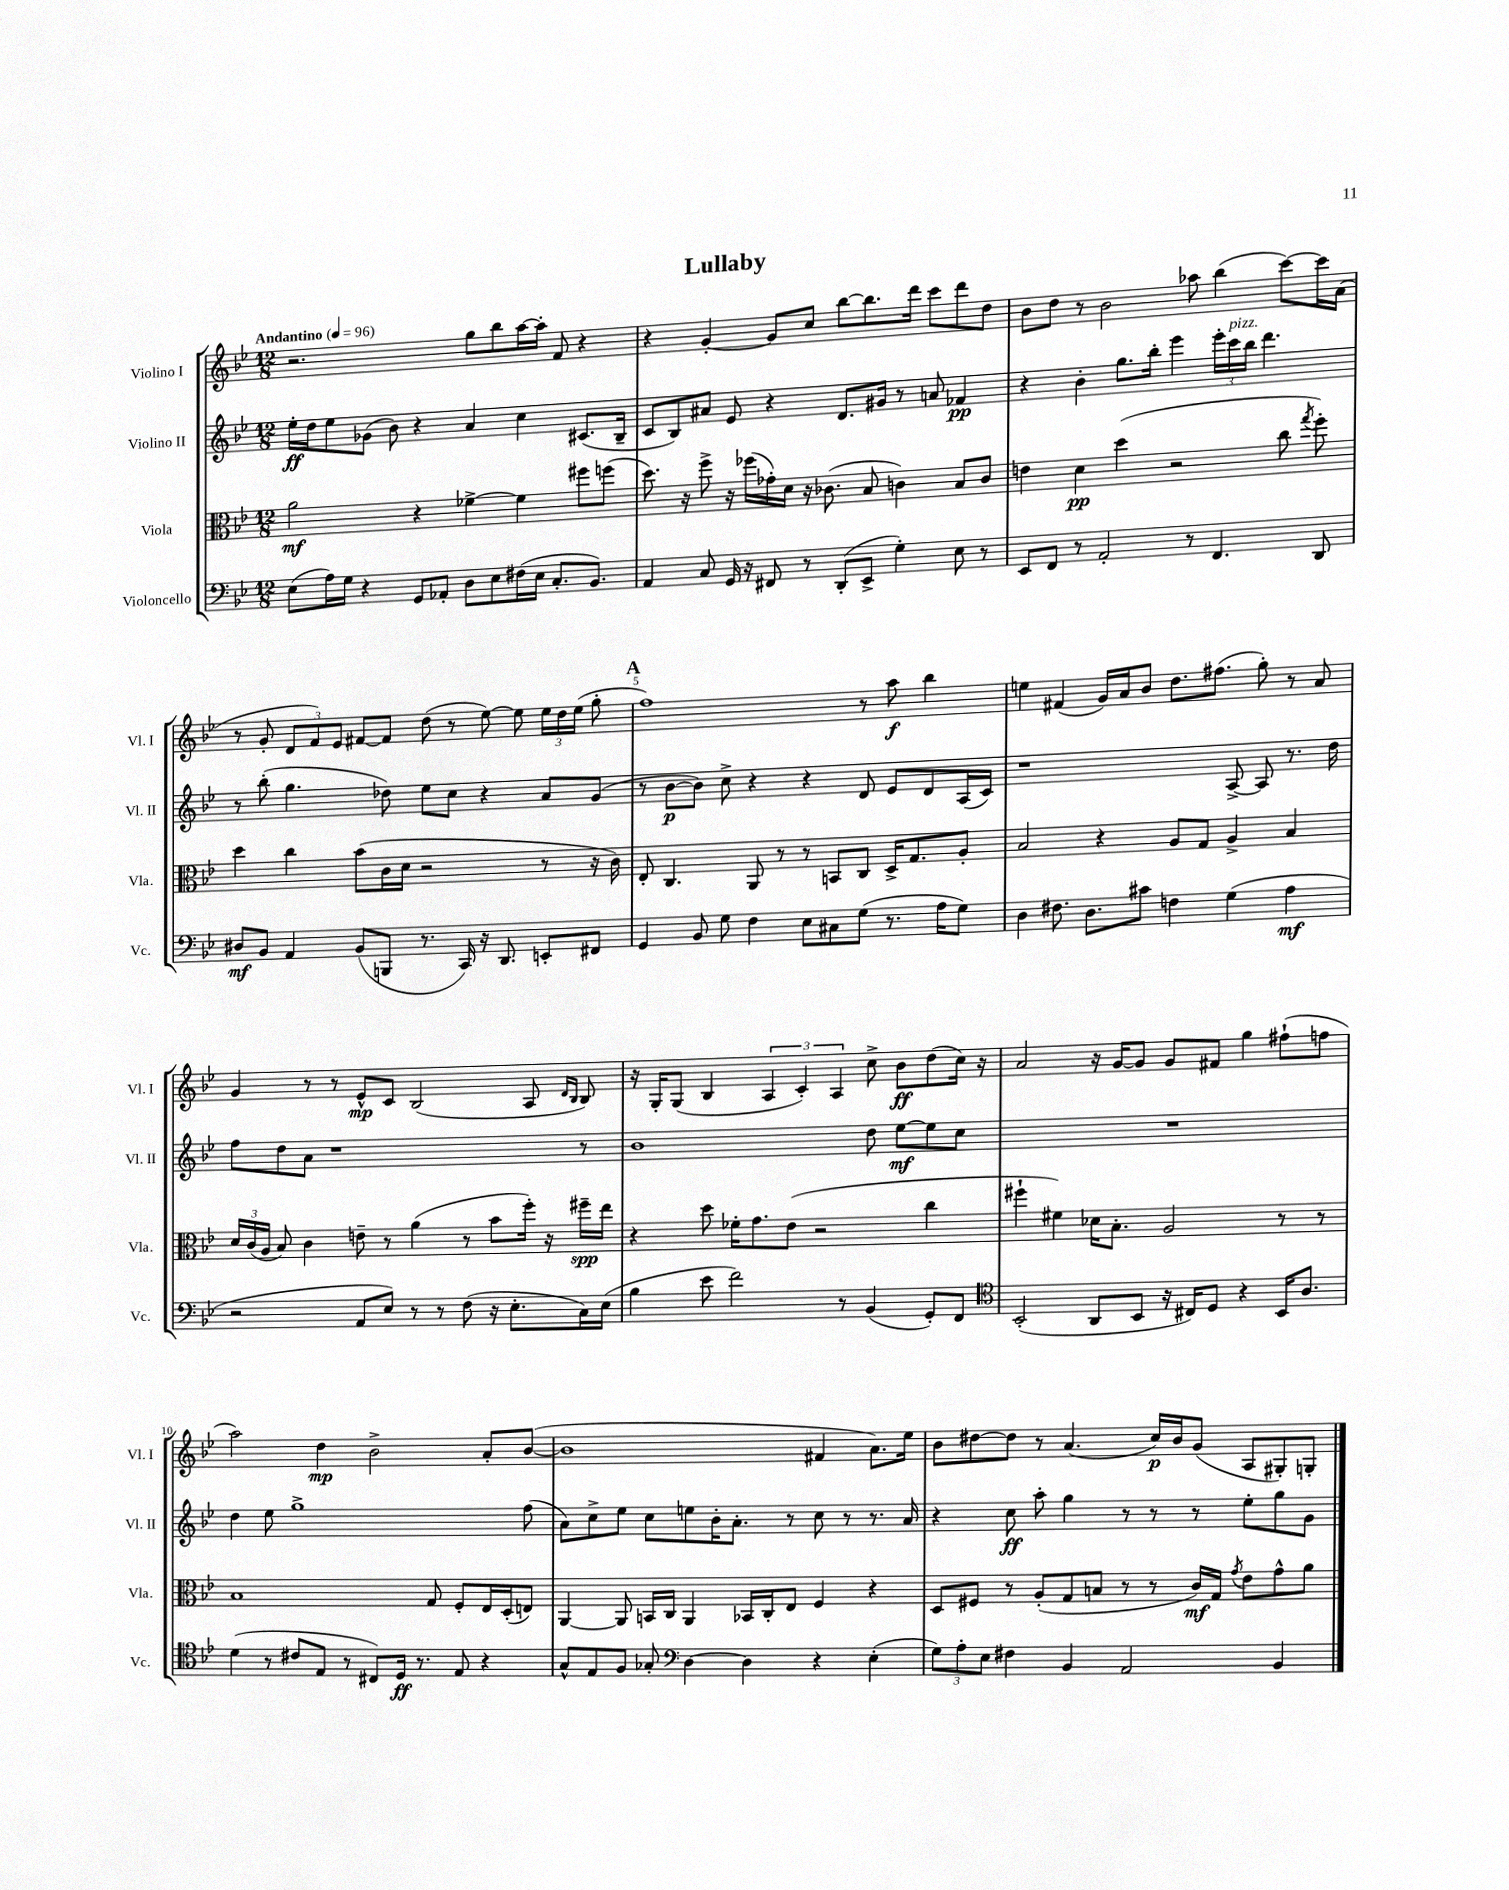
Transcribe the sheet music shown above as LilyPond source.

\header { title = "Lullaby" }
<<
\new StaffGroup <<
\new Staff = "s0" \with { instrumentName = "Violino I" shortInstrumentName = "Vl. I" } {
    \clef treble \key bes \major \numericTimeSignature \time 12/8 \tempo "Andantino" 4 = 96
    \autoBeamOff r2. g''8[ bes''8 a''16~ a''16]-. f'8 r4 |
    r4 g'4~-. g'8[ c''8] bes''8[~ bes''8. d'''16] c'''8[ d'''8 d''8] |
    bes'8[ d''8] r8 bes'2 aes''8 bes''4( c'''8[~) c'''16 a'16]( |
    r8 g'8-. \tuplet 3/2 { d'8[ f'8) ees'8] } fis'8[~ fis'8] d''8( r8 ees''8~) ees''8 \tuplet 3/2 { ees''16[ d''16 ees''16]( } g''8-. |
    \mark \markup { \bold "A" } f''1) r8 a''8\f bes''4 |
    e''4 fis'4( g'16[) a'16 bes'8] d''8.[ fis''8.]( g''8-.) r8 a'8 |
    g'4 r8 r8 ees'8[-^\mp c'8] bes2( a8 \grace { d'16[ bes16] } bes8) |
    r16 g16[-. g8]( bes4 \tuplet 3/2 { a4 c'4-.) a4 } c''8-> bes'8[\ff d''8( c''16]) r16 |
    a'2 r16 g'16[~ g'8] g'8[ fis'8] g''4 fis''8[-!( f''8] |
    a''2) d''4\mp bes'2-> a'8[-. bes'8]~( |
    bes'1 fis'4 a'8.[) ees''16] |
    bes'8[ dis''8~ dis''8] r8 a'4.( c''16[\p) bes'16 g'8]( a8[ gis8-.) g8]-. \bar "|." |
}
\new Staff = "s1" \with { instrumentName = "Violino II" shortInstrumentName = "Vl. II" } {
    \clef treble \key bes \major \numericTimeSignature \time 12/8
    \autoBeamOff ees''16[-.\ff d''16 ees''8 ges'8]( bes'8) r4 a'4 c''4 cis'8.[( bes16]-- |
    c'8[ bes8) ais'8] ees'8 r4 d'8.[ gis'16] r8 a'8 fes'4\pp |
    r4 bes'4-. g''8.[ bes''16]-. ees'''4 \tuplet 3/2 { ees'''16[-. c'''16^\markup { \italic "pizz." } bes''16] } d'''4. |
    r8 bes''8-.( g''4. des''8) ees''8[ c''8] r4 a'8[ g'8]( |
    \mark \markup { \bold "A" } r8 bes'8[~\p bes'8]) c''8-> r4 r4 d'8 ees'8[ d'8 a16( c'16]) |
    r1 a8~-> a8 r8. d''16 |
    f''8[ d''8 a'8] r1 r8 |
    bes'1 d''8 ees''8[~\mf ees''8 c''8] |
    R1. |
    d''4 ees''8 g''1-> f''8( |
    a'8[) c''8-> ees''8] c''8[ e''8 bes'16-. a'8.]-. r8 c''8 r8 r8. a'16 |
    r4 c''8\ff a''8-. g''4 r8 r8 r8 ees''8[-. g''8 g'8] \bar "|." |
}
\new Staff = "s2" \with { instrumentName = "Viola" shortInstrumentName = "Vla." } {
    \clef alto \key bes \major \numericTimeSignature \time 12/8
    \autoBeamOff a'2\mf r4 fes'4~-> fes'4 fis''8[ f''8]( |
    d''8.) r16 f''8-> r16 fes''16[( ges'16-.) d'16] r16 ces'8.( bes8 c'4) bes8[ c'8] |
    e'4 d'4\pp d''4( r2 c''8 \acciaccatura { g''8 } f''8-.) |
    d''4 c''4 bes'8[( c'16 d'16] r2 r8 r16 c'16) |
    \mark \markup { \bold "A" } ees8-. c4. a,8 r8 r8 b,8[ c8] d16[-> g8. a8]-. |
    bes2 r4 a8[ g8] a4-> bes4 |
    \tuplet 3/2 { d'16[ c'16( a16] } bes8) c'4 e'8-- r8 a'4( r8 bes'8[ f''16]-.) r16 fis''16[--\spp ees''16] |
    r4 d''8 fes'16[-. g'8. ees'8]( r2 c''4 |
    fis''4-! fis'4) des'16[ bes8.]-. a2 r8 r8 |
    bes1 g8 f8[-. ees16 d16-.( e8]) |
    a,4~ a,8 b,16[ c16] a,4 bes,16[ c16-. ees8] f4 r4 |
    d8[ fis8] r8 a8[-.( g8 b8] r8 r8 c'16[\mf) g16] \acciaccatura { g'8 } ees'8[ g'8-^ a'8] \bar "|." |
}
\new Staff = "s3" \with { instrumentName = "Violoncello" shortInstrumentName = "Vc." } {
    \clef bass \key bes \major \numericTimeSignature \time 12/8
    \autoBeamOff ees8[( a16) g16] r4 g,8[ aes,8]-. d8[ ees8 fis16( ees16] c8.[-. bes,8.]) |
    a,4 c8 g,16 r16 fis,8 r8 d,8[-.( ees,8]-> g4-.) ees8 r8 |
    ees,8[ f,8] r8 a,2-. r8 f,4. d,8 |
    dis8[\mf bes,8] a,4 bes,8[( b,,8] r8. c,16) r16 d,8. e,8[-. fis,8] |
    \mark \markup { \bold "A" } g,4 bes,8 g8 f4 ees8[ cis8 g8]( r8. a16[ g8]) |
    d4 fis8. d8.[ cis'8] f4 g4( a4\mf |
    r2 a,8[ ees8]) r8 r8 f8( r16 ees8.[-. c16) ees16]( |
    bes4 ees'8 f'2) r8 bes,4( g,8[-.) f,8] |
    \clef tenor bes,2-.( a,8[ bes,8] r16 cis16[) d8] r4 bes,16[ a8.] |
    d'4( r8 cis'8[ ees8] r8 cis8[) d16]\ff r8. ees8 r4 |
    g8[-^ ees8 f8] ges8-. \clef bass d4~ d4 r4 ees4-.( |
    \tuplet 3/2 { g8[) a8-. ees8] } fis4 bes,4 a,2 bes,4 \bar "|." |
}
>>
>>
\layout { \context { \Score \override BarNumber.break-visibility = ##(#f #t #t) barNumberVisibility = #(every-nth-bar-number-visible 5) } }
